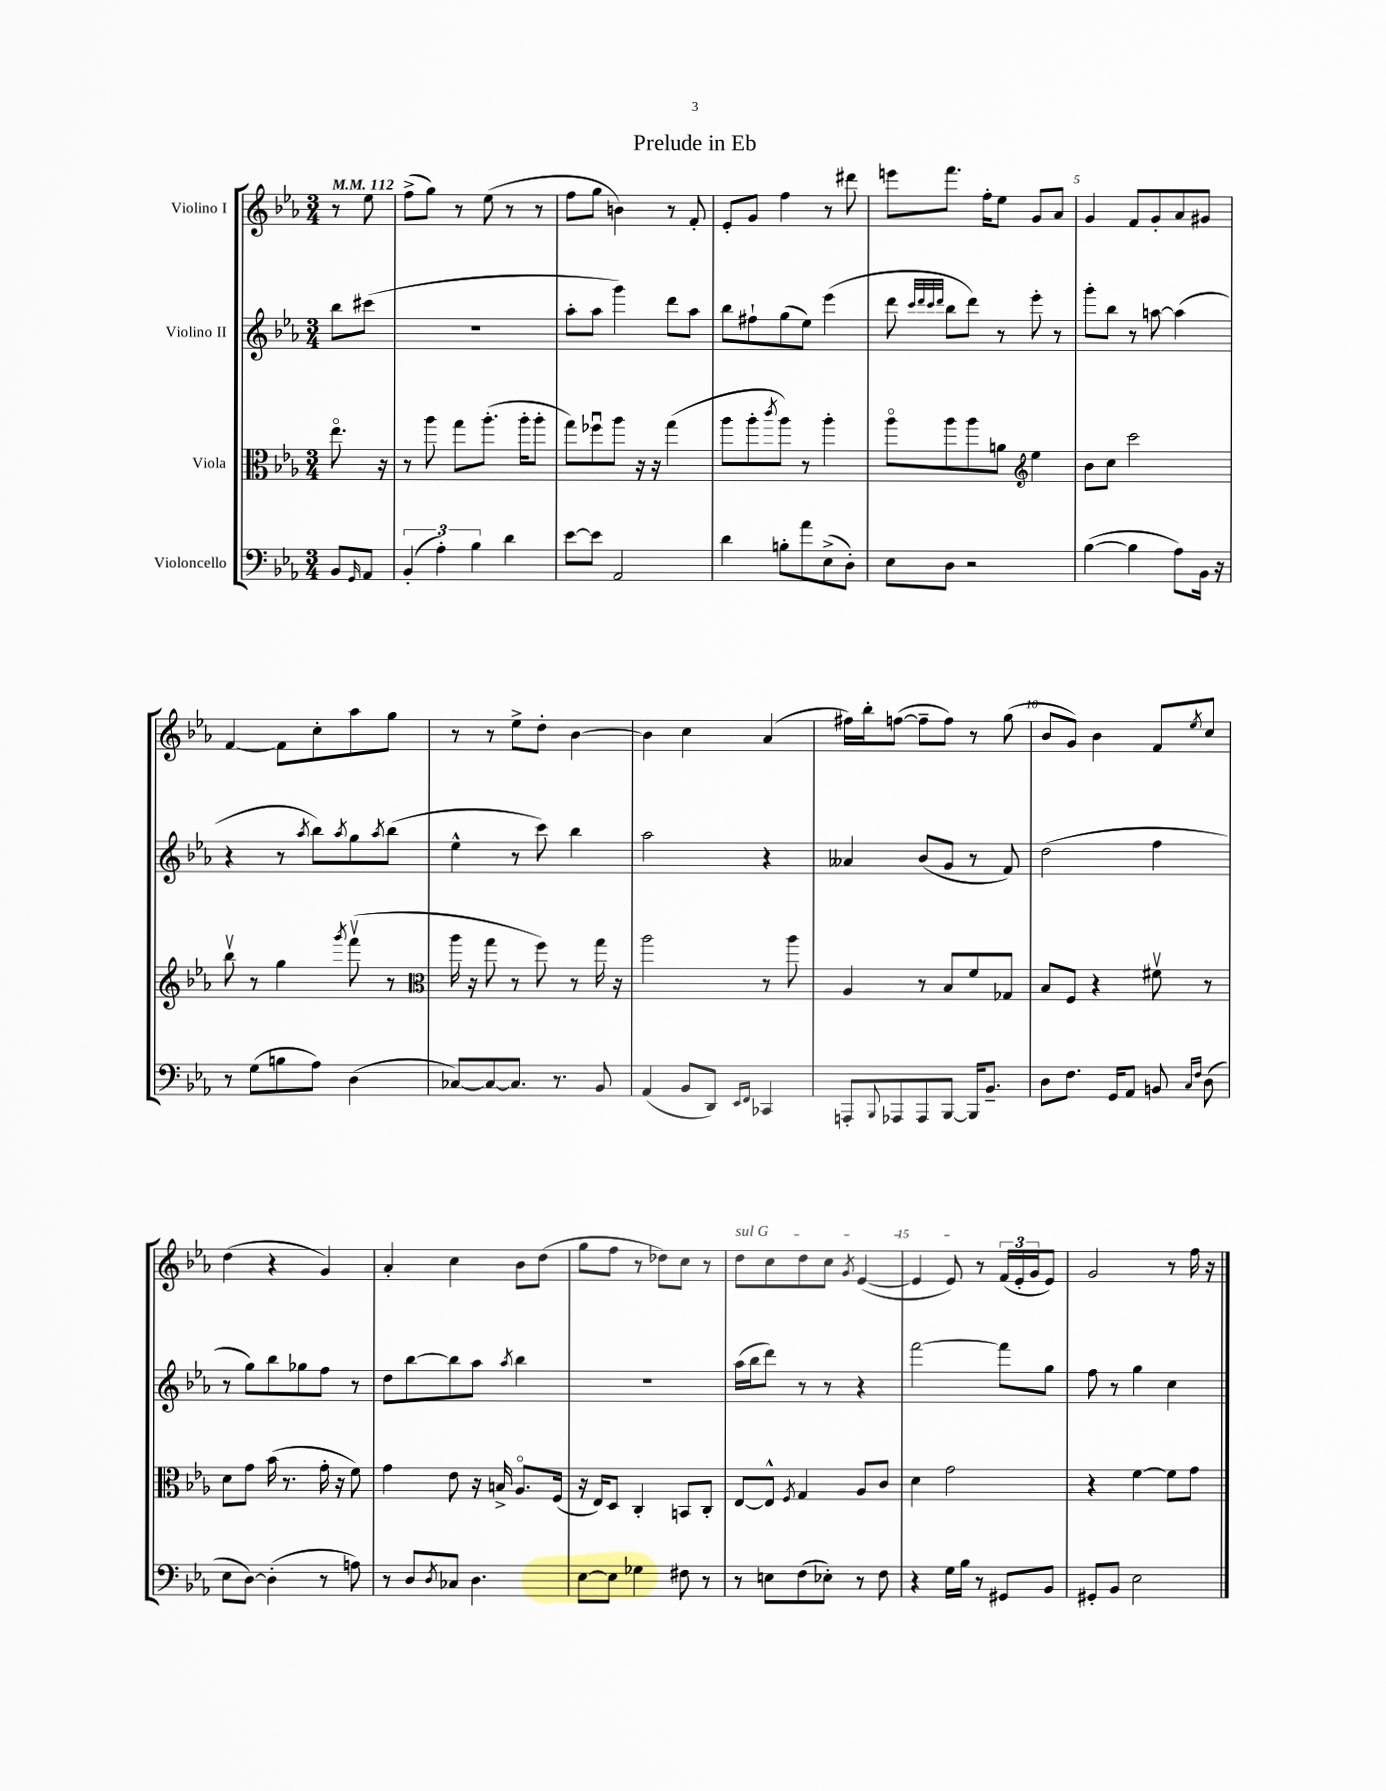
\header { title = "Prelude in Eb" }
<<
\new StaffGroup <<
\new Staff = "s0" \with { instrumentName = "Violino I" } {
    \clef treble \key ees \major \numericTimeSignature \time 3/4 \partial 4 \tempo 4 = 112
    r8 ees''8 |
    f''8->( g''8) r8 ees''8( r8 r8 |
    f''8 g''8 b'4) r8 f'8-. |
    ees'8-. g'8 f''4 r8 dis'''8 |
    e'''8 f'''8. f''16-. ees''8 g'8 aes'8 |
    g'4 f'8 g'8-. aes'8 gis'8 |
    f'4~ f'8 c''8-. aes''8 g''8 |
    r8 r8 ees''8-> d''8-. bes'4~ |
    bes'4 c''4 aes'4( |
    fis''16) bes''16-. f''8~( f''8-- f''8) r8 g''8( |
    bes'8 g'8) bes'4 f'8 \acciaccatura { ees''8 } c''8 |
    d''4( r4 g'4) |
    aes'4-. c''4 bes'8 d''8( |
    g''8 f''8 r8 des''8) c''8 r8 |
    \once \override TextSpanner.bound-details.left.text = \markup { \italic "sul G" } d''8\startTextSpan c''8 d''8 c''8 \acciaccatura { g'8 } ees'4~( |
    ees'4 ees'8\stopTextSpan) r8 \tuplet 3/2 { f'16( ees'16-. g'16 } ees'8) |
    g'2 r8 f''16 r16 \bar "|." |
}
\new Staff = "s1" \with { instrumentName = "Violino II" } {
    \clef treble \key ees \major \numericTimeSignature \time 3/4 \partial 4
    bes''8 cis'''8( |
    R2. |
    aes''8-. aes''8 g'''4) d'''8 aes''8 |
    bes''8 fis''8-! g''8( ees''8) ees'''4( |
    d'''8 \grace { c'''32 d'''32 c'''32 d'''32 } bes''8 d'''8) r8 ees'''8-. r8 |
    g'''8-. bes''8 r8 a''8~ a''4( |
    r4 r8 \acciaccatura { aes''8 } bes''8) \acciaccatura { aes''8 } g''8 \acciaccatura { aes''8 } bes''8( |
    ees''4-^ r8 c'''8) bes''4 |
    aes''2 r4 |
    aeses'4 bes'8( g'8 r8 f'8) |
    d''2( f''4 |
    r8 g''8) bes''8 ges''8 f''8 r8 |
    d''8 bes''8~ bes''8 aes''8 \acciaccatura { aes''8 } bes''4 |
    R2. |
    aes''16( bes''16 d'''8) r8 r8 r4 |
    f'''2~ f'''8 g''8 |
    f''8 r8 g''4 c''4 \bar "|." |
}
\new Staff = "s2" \with { instrumentName = "Viola" } {
    \clef alto \key ees \major \numericTimeSignature \time 3/4 \partial 4
    ees''8.\flageolet r16 |
    r8 aes''8 g''8 aes''8.-.( aes''16-. aes''8-. |
    g''8) fes''8\downbow aes''8 r16 r16 g''4( |
    aes''8 aes''8-. \acciaccatura { c'''8 } aes''8) r8 aes''4-. |
    aes''8\flageolet aes''8 aes''8 a'8 \clef treble ees''4 |
    bes'8 c''8 c'''2 |
    bes''8\upbow r8 g''4 \acciaccatura { g'''8 } f'''8\upbow( r8 |
    \clef alto aes''16 r16 g''8 r8 f''8) r8 g''16 r16 |
    aes''2 r8 aes''8 |
    aes4 r8 bes8 f'8 ges8 |
    bes8 f8 r4 fis'8\upbow r8 |
    d'8 g'8 bes'16( r8. g'16-. r16 f'8) |
    g'4 ees'8 r16 b16-> aes8.\flageolet f16( |
    r16 ees16) d8 c4-. b,8 c8-. |
    ees8~ ees8-^ \acciaccatura { f8 } g4 aes8 c'8 |
    d'4 g'2 |
    r4 f'4~ f'8 g'8 \bar "|." |
}
\new Staff = "s3" \with { instrumentName = "Violoncello" } {
    \clef bass \key ees \major \numericTimeSignature \time 3/4 \partial 4
    bes,8 \grace { g,16 } aes,8 |
    \tuplet 3/2 { bes,4-.( aes4-.) bes4 } d'4 |
    ees'8~ ees'8 aes,2 |
    d'4 b8-. aes'8 ees8->( d8-.) |
    ees8 d8 r2 |
    bes4~( bes4 aes8) bes,16 r16 |
    r8 g8( b8 aes8) d4( |
    ces8~) ces8~ ces8. r8. bes,8 |
    aes,4( bes,8 d,8) \grace { ees,16 f,16 } ces,4 |
    a,,8-. \appoggiatura { bes,,8 } aes,,8 aes,,8 bes,,8~ bes,,16 bes,8.-- |
    d8 f8. g,16 aes,8 b,8 \grace { c16 f16 } d8( |
    ees8 d8~) d4-.( r8 a8) |
    r8 d8 \acciaccatura { d8 } ces8 d4. |
    ees8~ ees8 ges4 fis8 r8 |
    r8 e8 f8( ees8-.) r8 f8 |
    r4 g16 bes16 r8 gis,8 bes,8 |
    gis,8-. bes,8 ees2 \bar "|." |
}
>>
>>
\layout { \context { \Score \override BarNumber.break-visibility = ##(#f #t #t) barNumberVisibility = #(every-nth-bar-number-visible 5) } }
